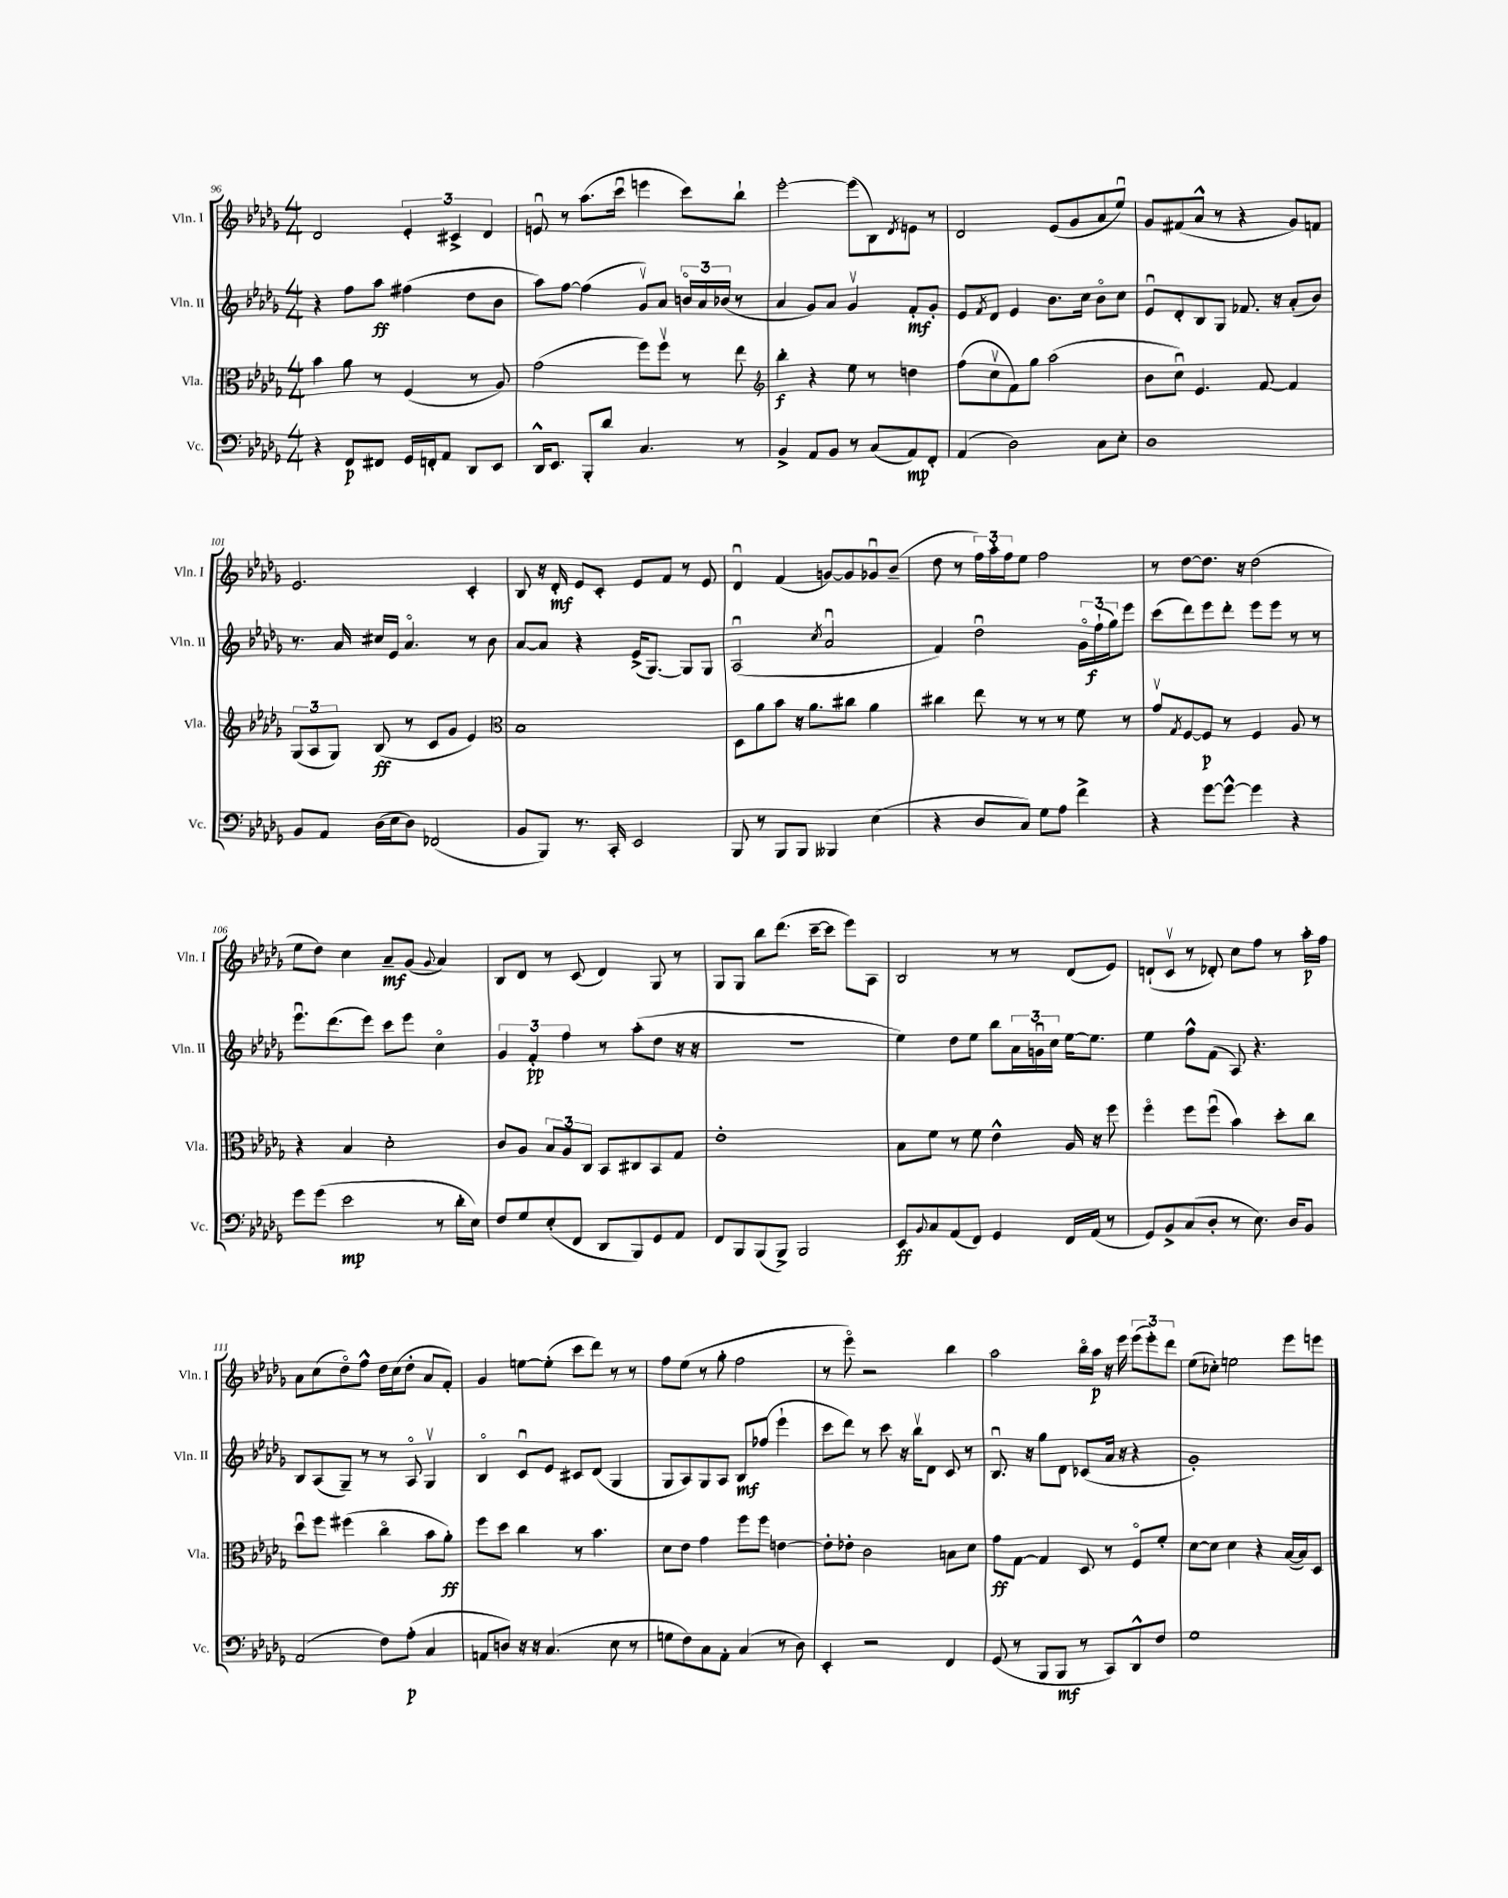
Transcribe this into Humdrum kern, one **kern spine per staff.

**kern	**dynam	**kern	**dynam	**kern	**dynam	**kern	**dynam
*part4	*part4	*part3	*part3	*part2	*part2	*part1	*part1
*staff4	*staff4	*staff3	*staff3	*staff2	*staff2	*staff1	*staff1
*I"Vc.	*	*I"Vla.	*	*I"Vln. II	*	*I"Vln. I	*
*I'Vc.	*	*I'Vla.	*	*I'Vln. II	*	*I'Vln. I	*
*clefF4	*	*clefC3	*	*clefG2	*	*clefG2	*
*k[b-e-a-d-g-]	*	*k[b-e-a-d-g-]	*	*k[b-e-a-d-g-]	*	*k[b-e-a-d-g-]	*
*M4/4	*	*M4/4	*	*M4/4	*	*M4/4	*
=96	=96	=96	=96	=96	=96	=96	=96
4r	.	4b-\	.	4r	.	2d-/	.
8FF/L	p	8a-\	.	8ff\L	.	.	.
8FF#X/J	.	8r	.	8aa-\J	ff	.	.
16GG-/LL	.	(4F/	.	(4ff#X\	.	6e-'/	.
16FFn'/J	.	.	.	.	.	.	.
8AA-/J	.	.	.	.	.	.	.
.	.	.	.	.	.	6c#X^/	.
8DD-/L	.	8r	.	8dd-\L	.	.	.
.	.	.	.	.	.	6d-/	.
8EE-/J	.	8A-/)	.	8b-\J	.	.	.
=97	=97	=97	=97	=97	=97	=97	=97
16DD-^^/KL	.	(2g-\	.	8aa-\L)	.	8enu/	.
8.EE-/J	.	.	.	.	.	.	.
.	.	.	.	[8ff\J	.	8r	.
8BBB-'/L	.	.	.	(4ff\]	.	(8.aa-\L	.
8d-/J	.	.	.	.	.	.	.
.	.	.	.	.	.	16cccu\Jk	.
4.C/	.	8ff\L)	.	8g-v/L)	.	4eeen\	.
.	.	8ffv\J	.	8a-/J	.	.	.
.	.	8r	.	24bn/LL	.	8ccc\L)	.
.	.	.	.	24a-/	.	.	.
.	.	.	.	(24b-X/JJ	.	.	.
8r	.	8ee-\	.	8r	.	8bb-`\J	.
=98	=98	=98	=98	=98	=98	=98	=98
*	*	*clefG2	*	*	*	*	*
4BB-^/	.	4bb-'\	f	4a-/	.	[2eee-'\	.
8AA-/L	.	4r	.	8g-/L)	.	.	.
8BB-/J	.	.	.	8a-/J	.	.	.
8r	.	8ee-\	.	4g-v/	.	(8eee-\L]	.
(8C/L	.	8r	.	.	.	8B-\)	.
.	.	.	.	.	.	8qd-/	.
8AA-/)	mp	4ddn\	.	8f'/L	mf	8en\J	.
8FF'/J	.	.	.	8g-'/J	.	8r	.
=99	=99	=99	=99	=99	=99	=99	=99
(4AA-/	.	(8ff\L	.	8e-/L	.	2d-/	.
.	.	.	.	8qf/	.	.	.
.	.	8ccv\	.	8d-/J	.	.	.
2D-\)	.	8f\)	.	4e-/	.	.	.
.	.	8gg-\J	.	.	.	.	.
.	.	(2aa-\	.	8.b-\L	.	(8e-/L	.
.	.	.	.	.	.	8g-/	.
.	.	.	.	16cc\Jk	.	.	.
8C\L	.	.	.	8b-\L	.	8a-/	.
8E-'\J	.	.	.	8cc\J	.	8ee-u/J)	.
=100	=100	=100	=100	=100	=100	=100	=100
1D-	.	8b-\L	.	8e-u/L	.	8g-/L	.
.	.	8ccu\J)	.	8d-'/	.	(8f#X/	.
.	.	4.e-/	.	8B-/	.	8a-^^/J	.
.	.	.	.	8G-/J	.	8r	.
.	.	.	.	8.f-X/	.	4r	.
.	.	[8f/	.	.	.	.	.
.	.	.	.	16r	.	.	.
.	.	4f/]	.	(8a-'/L	.	8g-/L)	.
.	.	.	.	8b-/J)	.	8fn/J	.
!!LO:LB:g=z
=101	=101	=101	=101	=101	=101	=101	=101
8BB-/L	.	(12G-/L	.	8.r	.	2.e-/	.
.	.	12A-/	.	.	.	.	.
8AA-/J	.	.	.	.	.	.	.
.	.	12G-/J)	.	.	.	.	.
.	.	.	.	16a-/	.	.	.
(16D-\LL	.	(8B-/	ff	16cc#X/LL	.	.	.
16E-\J	.	.	.	16e-/JJ	.	.	.
8D-\J)	.	8r	.	4.a-/	.	.	.
(2FF-X/	.	8c/L	.	.	.	.	.
.	.	8g-/J	.	.	.	.	.
.	.	4e-/)	.	8r	.	4c'/	.
.	.	.	.	8b-\	.	.	.
=102	=102	=102	=102	=102	=102	=102	=102
*	*	*clefC3	*	*	*	*	*
8BB-/L	.	1B-	.	[8a-/L	.	8B-/	.
8BBB-/J)	.	.	.	8a-/J]	.	16r	.
.	.	.	.	.	.	16d-'/	mf
8.r	.	.	.	4r	.	8e-/L	.
.	.	.	.	.	.	8c'/J	.
16CC'/	.	.	.	.	.	.	.
2EE-/	.	.	.	(16e-^/KL	.	8e-/L	.
.	.	.	.	[8.G-/J)	.	.	.
.	.	.	.	.	.	8f/J	.
.	.	.	.	8G-/L]	.	8r	.
.	.	.	.	8G-/J	.	8e-/	.
=103	=103	=103	=103	=103	=103	=103	=103
8BBB-/	.	8D-\L	.	(2A-u/	.	4d-u/	.
8r	.	8a-\	.	.	.	.	.
8BBB-/L	.	8b-\J	.	.	.	(4f/	.
8BBB-/J	.	16r	.	.	.	.	.
.	.	8.a-\L	.	.	.	.	.
.	.	.	.	8qcc/	.	.	.
4BBB--X/	.	.	.	2a-u/	.	[8gn/L)	.
.	.	8cc#X\J	.	.	.	8g/]	.
(4E-\	.	4a-\	.	.	.	8g-Xu/	.
.	.	.	.	.	.	(8b-~/J	.
=104	=104	=104	=104	=104	=104	=104	=104
4r	.	4cc#X\	.	4f/)	.	8dd-\	.
.	.	.	.	.	.	8r	.
8D-/L	.	8ee-\	.	2dd-u\	.	24ff\LL)	.
.	.	.	.	.	.	24aa-'\	.
.	.	.	.	.	.	24ff\J	.
8C/J)	.	8r	.	.	.	8ee-\J	.
8G-\L	.	8r	.	.	.	2ff\	.
8A-\J	.	8r	.	.	.	.	.
4f^\	.	8f\	.	24g-\LL	.	.	.
.	.	.	.	(24ff`\	f	.	.
.	.	.	.	24gg-\J)	.	.	.
.	.	8r	.	8eee-\J	.	.	.
=105	=105	=105	=105	=105	=105	=105	=105
4r	.	8g-v/L	.	(8ccc\L	.	8r	.
.	.	8qG-/	.	.	.	.	.
.	.	[8F/	.	8ddd-\)	.	[8dd-\L	.
[8g-\L	.	8F/J]	p	8eee-\	.	8.dd-\J]	.
8g-^^\J_	.	8r	.	8ddd-'\J	.	.	.
.	.	.	.	.	.	16r	.
4g-\]	.	4F/	.	8eee-\L	.	(2dd-\	.
.	.	.	.	8eee-\J	.	.	.
4r	.	8A-/	.	8r	.	.	.
.	.	8r	.	8r	.	.	.
!!LO:LB:g=z
=106	=106	=106	=106	=106	=106	=106	=106
8g-\L	.	4r	.	8.eee-u\L	.	8ee-\L	.
(8g-\J	.	.	.	.	.	8dd-\J)	.
.	.	.	.	(8.ddd-\	.	.	.
2e-\	mp	4B-/	.	.	.	4cc\	.
.	.	.	.	8eee-\J)	.	.	.
.	.	2d-'\	.	8ccc\L	.	8a-~/L	mf
.	.	.	.	8eee-\J	.	(8g-/J	.
.	.	.	.	.	.	8qqg-/	.
8r	.	.	.	4cc\	.	4a-/)	.
16d-'\LL	.	.	.	.	.	.	.
16E-\JJ)	.	.	.	.	.	.	.
=107	=107	=107	=107	=107	=107	=107	=107
8F/L	.	8c/L	.	6g-/	.	8B-/L	.
8G-/	.	8A-/J	.	.	.	8d-/J	.
.	.	.	.	6f'/	pp	.	.
(8E-'/	.	12B-/L	.	.	.	8r	.
.	.	12A-/	.	6ff\	.	.	.
8FF/J	.	.	.	.	.	(8c/	.
.	.	12C/J	.	.	.	.	.
8DD-/L	.	8BB-/L	.	8r	.	4d-/)	.
8BBB-/)	.	8C#X/	.	(8aa-'\L	.	.	.
8GG-/	.	8BB-/	.	8dd-\J	.	8G-/	.
8AA-/J	.	8G-/J	.	16r	.	8r	.
.	.	.	.	16r	.	.	.
=108	=108	=108	=108	=108	=108	=108	=108
8FF/L	.	1e-'	.	1r	.	8G-/L	.
8BBB-/	.	.	.	.	.	8G-/J	.
(8BBB-/	.	.	.	.	.	8bb-\L	.
8BBB-^/J)	.	.	.	.	.	(8.ddd-\J	.
2BBB-/	.	.	.	.	.	.	.
.	.	.	.	.	.	[16ccc~\KL	.
.	.	.	.	.	.	8ccc\J]	.
.	.	.	.	.	.	8eee-\L)	.
.	.	.	.	.	.	8A-\J	.
=109	=109	=109	=109	=109	=109	=109	=109
8EE-/L	ff	8B-\L	.	4ee-\)	.	2B-/	.
8qqBB-/	.	.	.	.	.	.	.
8C/	.	8f\J	.	.	.	.	.
(8AA-/	.	8r	.	8dd-\L	.	.	.
8FF/J)	.	8f\	.	8ee-\J	.	.	.
4GG-/	.	4e-^^\	.	8bb-\L	.	8r	.
.	.	.	.	24a-\L	.	8r	.
.	.	.	.	24gnu\	.	.	.
.	.	.	.	24cc\JJ	.	.	.
16FF/LL	.	16A-/	.	[16ee-\KL	.	(8d-/L	.
(16AA-/JJ	.	16r	.	8.ee-\J]	.	.	.
8r	.	8ff\	.	.	.	8e-/J)	.
=110	=110	=110	=110	=110	=110	=110	=110
8GG-/L)	.	4ff\	.	4ee-\	.	(8dn`/L	.
8BB-^/	.	.	.	.	.	8cv/J	.
(8C/	.	8ff\L	.	8ff^^\L	.	8r	.
8D-'/J	.	(8ffu\J	.	(8f\J	.	8d-X'/)	.
8r	.	4b-\)	.	8A-/)	.	8cc\L	.
8.E-\)	.	.	.	4.r	.	8ff\J	.
.	.	8dd-'\L	.	.	.	8r	.
16D-/KL	.	.	.	.	.	.	.
8BB-/J	.	8cc\J	.	.	.	16aa-'\LL	p
.	.	.	.	.	.	16ff\JJ	.
!!LO:LB:g=z
=111	=111	=111	=111	=111	=111	=111	=111
(2AA-/	.	8dd-u\L	.	8B-/L	.	8a-\L	.
.	.	8ff\J	.	(8A-/	.	(8cc\	.
.	.	(4ff#X\	.	8G-~/J)	.	8dd-\)	.
.	.	.	.	8r	.	8ff^^\J	.
8F\L)	.	4cc\	.	8r	.	16dd-\LL	.
.	.	.	.	.	.	(16cc\J	.
(8A-'\J	p	.	.	8A-/	.	8dd-'\J	.
4C/	.	8b-\L	.	4G-v/	.	8a-/L	.
.	.	8a-'\J)	ff	.	.	8f'/J)	.
=112	=112	=112	=112	=112	=112	=112	=112
8AAn/L	.	8ff\L	.	4B-/	.	4g-/	.
8Dn/J)	.	8dd-\J	.	.	.	.	.
16r	.	4cc\	.	8cu/L	.	[8een\L	.
16r	.	.	.	.	.	.	.
(4.C/	.	.	.	8e-/J	.	(8ee'\J]	.
.	.	8r	.	8c#X/L	.	8ccc\L	.
.	.	4.b-\	.	(8d-/J	.	8ddd-\J)	.
8E-\	.	.	.	4G-/	.	8r	.
8r	.	.	.	.	.	8r	.
=113	=113	=113	=113	=113	=113	=113	=113
8Gn\L	.	8d-\L	.	8G-/L	.	8ff\L	.
8F\)	.	8e-\J	.	8A-/)	.	(8ee-\J	.
8C\	.	4g-\	.	8G-/	.	8r	.
8AA-'\J	.	.	.	8A-/J	.	8gg-'\	.
(4C/	.	8ff\L	.	8B-/L	mf	2ff\	.
.	.	8ff\J	.	(8ff-X/J	.	.	.
8r	.	[4en\	.	4eee-`\	.	.	.
8D-\)	.	.	.	.	.	.	.
=114	=114	=114	=114	=114	=114	=114	=114
4EE-'/	.	8e'\L]	.	8ccc\L	.	8r	.
.	.	8e-X'\J	.	8ddd-\J)	.	8eee-\)	.
2r	.	2c\	.	8r	.	2r	.
.	.	.	.	8ccc\	.	.	.
.	.	.	.	16r	.	.	.
.	.	.	.	16bb-v\KL	.	.	.
.	.	.	.	8d-\J	.	.	.
4FF/	.	8Bn\L	.	8c/	.	4bb-\	.
.	.	8d-\J	.	8r	.	.	.
=115	=115	=115	=115	=115	=115	=115	=115
(8GG-/	.	8g-\L	ff	8.B-u/	.	2aa-\	.
8r	.	[8G-\J	.	.	.	.	.
.	.	.	.	16r	.	.	.
8BBB-/L	.	4G-/]	.	8gg-\L	.	.	.
8BBB-/J	mf	.	.	8d-\J	.	.	.
8r	.	8D-/	.	(8c-X/L	.	16bb-\LL	.
.	.	.	.	.	.	16aa-\JJ	p
8CC/L)	.	8r	.	16a-/Jk	.	16r	.
.	.	.	.	16r	.	16eee-\	.
8DD-^^/	.	8F/L	.	4r	.	(12eee-\L	.
.	.	.	.	.	.	12eee-'\)	.
8F/J	.	8f'/J	.	.	.	.	.
.	.	.	.	.	.	12ddd-\J	.
=116	=116	=116	=116	=116	=116	=116	=116
1G-	.	[8d-\L	.	1g-')	.	(8ee-\L	.
.	.	8d-\J]	.	.	.	8cc-X'\J)	.
.	.	4d-\	.	.	.	2een\	.
.	.	4r	.	.	.	.	.
.	.	([16B-/LL	.	.	.	8eee-\L	.
.	.	16B-/J])	.	.	.	.	.
.	.	8D-/J	.	.	.	8eeen\J	.
==	==	==	==	==	==	==	==
*-	*-	*-	*-	*-	*-	*-	*-
